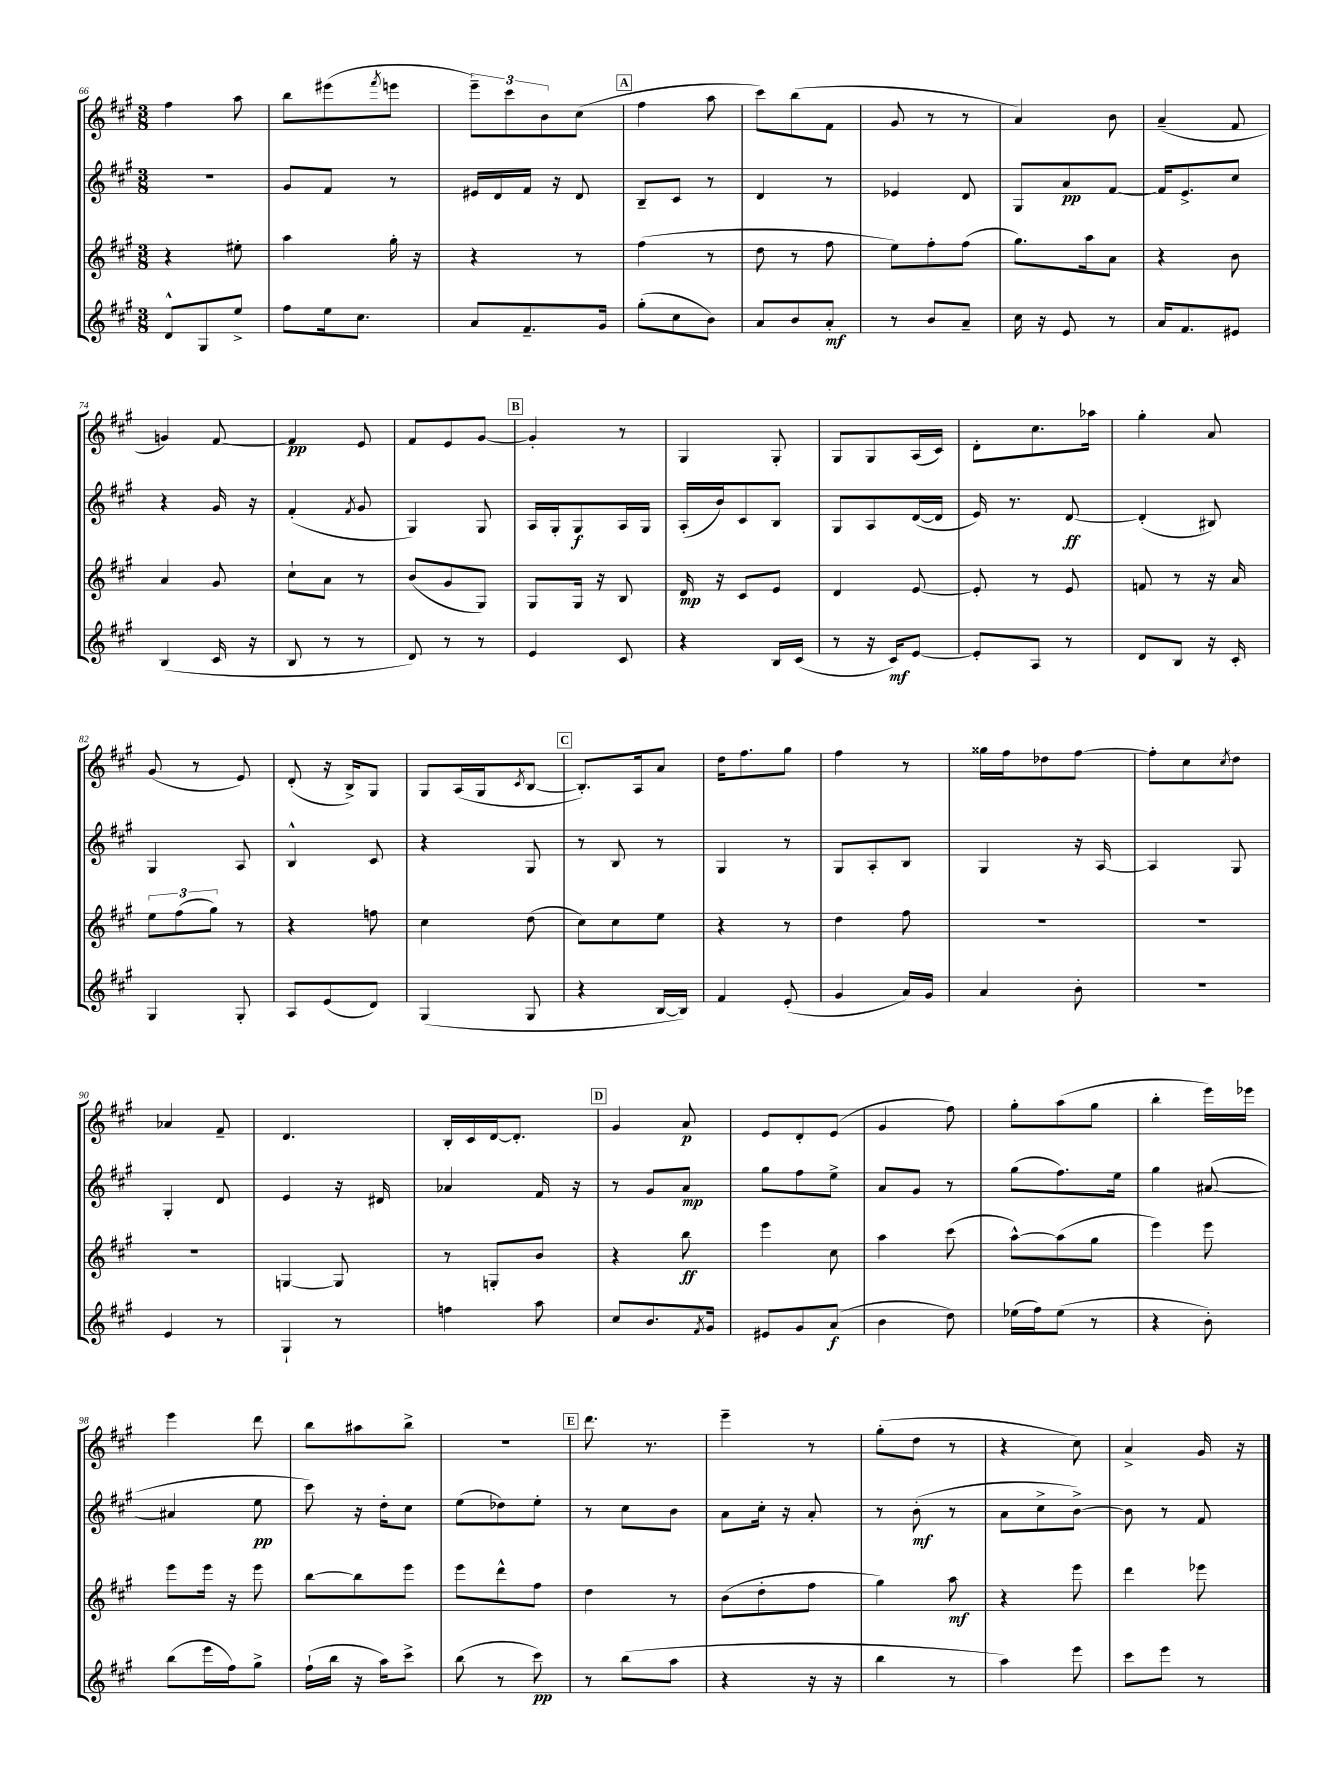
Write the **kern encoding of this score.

**kern	**kern	**kern	**kern
*staff4	*staff3	*staff2	*staff1
*clefG2	*clefG2	*clefG2	*clefG2
*k[f#c#g#]	*k[f#c#g#]	*k[f#c#g#]	*k[f#c#g#]
*M3/8	*M3/8	*M3/8	*M3/8
8d^^	4r	4.r	4ff#
8G#	.	.	.
8ee^	8ee#'	.	8aa
=	=	=	=
8ff#	4aa	8g#	8bb
16ee	.	8f#	(8eee#
8.cc#	.	.	.
.	.	.	8qfff#
.	16gg#'	8r	8eee
.	16r	.	.
=	=	=	=
8a	4r	16e#	12eee~)
.	.	16d	.
.	.	.	12ccc#
8.f#~	.	16f#	.
.	.	.	12b
.	.	16r	.
.	8r	8d	(8cc#
16g#	.	.	.
=	=	=	=
(8gg#'	(4ff#	8B~	4ff#
8cc#	.	8c#	.
8b)	8r	8r	8aa
=	=	=	=
8a	8dd	4d	8ccc#)
8b	8r	.	(8bb
8a'	8ff#	8r	8f#
=	=	=	=
8r	8ee)	4e-	8g#
8b	8ff#'	.	8r
8a~	(8ff#	8d	8r
=	=	=	=
16cc#	8.gg#)	8G#	4a)
16r	.	.	.
8e	.	8a	.
.	16aa	.	.
8r	8a	[8f#	8b
=	=	=	=
16a	4r	16f#]	(4a~
8.f#	.	8.e^	.
8e#	8b	8cc#	8f#
=	=	=	=
(4B	4a	4r	4g)
16c#	8g#	16g#	[8f#
16r	.	16r	.
=	=	=	=
8B	8cc#`	(4f#'	4f#]
8r	8a	.	.
.	.	8qf#	.
8r	8r	8g#	8e
=	=	=	=
8d)	(8b	4G#)	8f#
8r	8g#	.	8e
8r	8G#)	8G#	[8g#
=	=	=	=
4e	8G#	16A	4g#']
.	.	16G#'	.
.	16G#	8G#	.
.	16r	.	.
8c#	8B	16A	8r
.	.	16G#	.
=	=	=	=
4r	16d	(16A'	4G#
.	16r	16b)	.
.	8c#	8c#	.
16B	8e	8B	8G#'
(16c#	.	.	.
=	=	=	=
8r	4d	8G#	8G#
16r	.	8A	8G#
16c#)	.	.	.
[8e	[8e	([16d	(16A
.	.	16d]	16c#)
=	=	=	=
8e']	8e']	16e)	8d'
.	.	8.r	.
8A	8r	.	8.cc#
8r	8e	[8d	.
.	.	.	16aa-
=	=	=	=
8d	8f	(4d']	4gg#'
8B	8r	.	.
16r	16r	8B#)	8a
16c#'	16a	.	.
=	=	=	=
4G#	12ee	4G#	(8g#
.	(12ff#	.	.
.	.	.	8r
.	12gg#)	.	.
8G#'	8r	8A	8e)
=	=	=	=
8A	4r	4B^^	(8d'
(8e	.	.	16r
.	.	.	16B^)
8d)	8ff	8c#	8G#
=	=	=	=
(4G#	4cc#	4r	8G#
.	.	.	(16A
.	.	.	16G#
.	.	.	8qc#
8G#	(8dd	8G#	[8B
=	=	=	=
4r	8cc#)	8r	8.B'])
.	8cc#	8B	.
.	.	.	16A
[16B	8ee	8r	8a
16B])	.	.	.
=	=	=	=
4f#	4r	4G#	16dd
.	.	.	8.ff#
(8e'	8r	8r	8gg#
=	=	=	=
4g#	4dd	8G#	4ff#
.	.	8A'	.
16a)	8ff#	8B	8r
16g#	.	.	.
=	=	=	=
4a	4.r	4G#	16gg##
.	.	.	16ff#
.	.	.	8dd-
8b'	.	16r	[8ff#
.	.	[16A	.
=	=	=	=
4.r	4.r	4A]	8ff#']
.	.	.	8cc#
.	.	.	8qcc#
.	.	8G#	8dd
=	=	=	=
4e	4.r	4G#'	4a-
8r	.	8d	8f#~
=	=	=	=
4G#`	[4G	4e	4.d
8r	8G]	16r	.
.	.	16d#	.
=	=	=	=
4ff	8r	4a-	16B'
.	.	.	16c#
.	8G'	.	[16d
.	.	.	8.d']
8aa	8b	16f#	.
.	.	16r	.
=	=	=	=
8cc#	4r	8r	4g#
8.b	.	8g#	.
.	8bb	8a	8a
8qf#	.	.	.
16g#	.	.	.
=	=	=	=
8e#	4eee	8gg#	8e
8g#	.	8ff#	8d'
(8a	8cc#	8ee^	(8e
=	=	=	=
4b	4aa	8a	4g#
.	.	8g#	.
8dd)	(8ccc#	8r	8ff#)
=	=	=	=
(16ee-	[8aa^^)	(8gg#	8gg#'
16ff#)	.	.	.
(8ee-	(8aa]	8.ff#)	(8aa
8r	8gg#	.	8gg#
.	.	16ee	.
=	=	=	=
4r	4eee)	4gg#	4bb'
8b')	8eee	([8a#	16eee)
.	.	.	16eee-
=	=	=	=
(8bb	8eee	4a#]	4eee
16eee	16eee	.	.
16ff#)	16r	.	.
8gg#^	8eee	8ee	8ddd
=	=	=	=
(16ff#`	[8bb	8ccc#)	8bb
16bb	.	.	.
16r	8bb]	16r	8aa#
16aa)	.	16dd'	.
8ccc#^	8eee	8cc#	8bb^
=	=	=	=
(8bb	8eee	(8ee	4.r
8r	8ddd^^	8dd-)	.
8ccc#)	8ff#	8ee'	.
=	=	=	=
8r	4dd	8r	8.ddd
(8bb	.	8cc#	.
.	.	.	8.r
8aa	8r	8b	.
=	=	=	=
4r	(8b	8a	4eee~
.	8dd'	16cc#'	.
.	.	16r	.
16r	8ff#	8a'	8r
16r	.	.	.
=	=	=	=
4bb	4gg#)	8r	(8gg#'
.	.	(8b'	8dd
8r	8aa	8r	8r
=	=	=	=
4aa)	4r	8a	4r
.	.	8cc#^	.
8eee	8eee	[8b^)	8cc#)
=	=	=	=
8ccc#	4ddd	8b]	4a^
8eee	.	8r	.
8r	8eee-	8f#	16g#
.	.	.	16r
==	==	==	==
*-	*-	*-	*-
